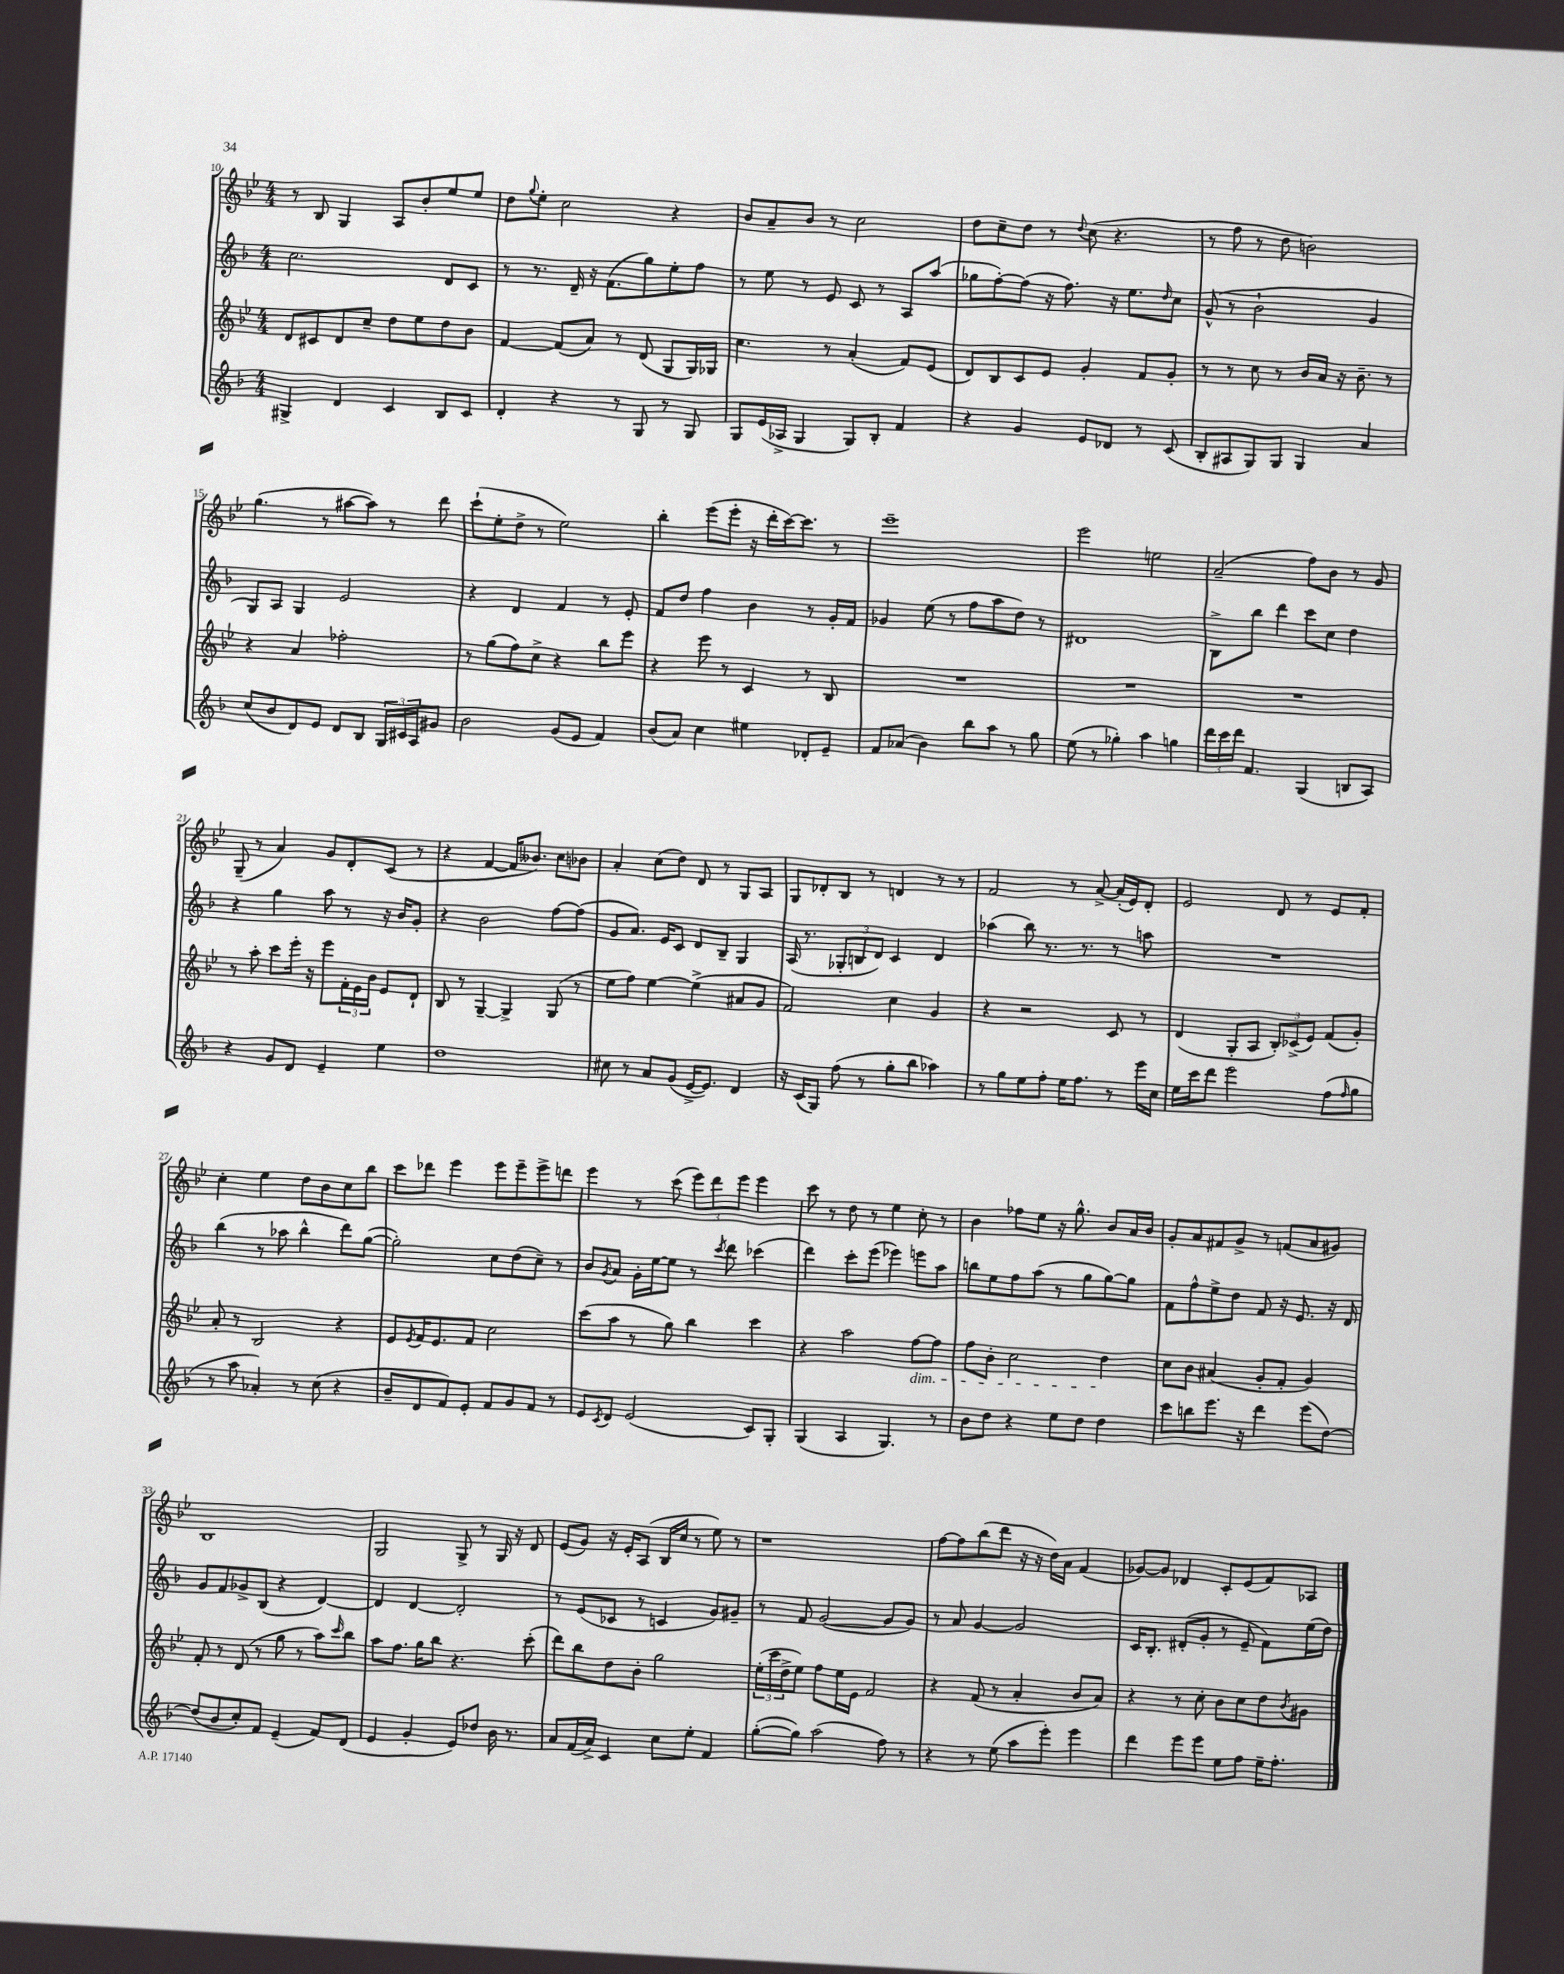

**kern	**kern	**kern	**kern
*staff4	*staff3	*staff2	*staff1
*clefG2	*clefG2	*clefG2	*clefG2
*k[b-]	*k[b-e-]	*k[b-]	*k[b-e-]
*M4/4	*M4/4	*M4/4	*M4/4
4G#^	8d	2.cc	8r
.	8c#	.	8B-
4d	8d	.	4G
.	8cc~	.	.
4c	8dd	.	8A
.	8ee-	.	8b-'
8B-	8dd	8d	8ee-
8c	8b-	8c	8ee-
=	=	=	=
4d'	[4f	8r	8dd
.	.	.	8qqgg
.	.	8.r	8ee-'
4r	(8f]	.	2cc
.	.	16d~	.
.	8a)	16r	.
.	.	(8.f	.
8r	8r	.	.
8G	(8d	8gg)	.
8r	8G	8ee'	4r
8G	16G)	8ff	.
.	16G-	.	.
=	=	=	=
8G	4.cc	8r	8b-
(16e	.	8ee	8a~
16A-^	.	.	.
4G	.	8r	8b-
.	8r	8e	8r
8G)	(4a'	8c	2cc
8B-'	.	8r	.
4f	8f)	8A	.
.	(8e-	(8aa	.
=	=	=	=
4r	8d)	8gg-	8dd
.	8B-	[8ff')	8cc~
4g	8c	(8ff]	8dd
.	8e-	16r	8r
.	.	8.ff)	.
.	.	.	8qqdd
8e	4g'	.	(8cc
8d-	.	16r	4.r
.	.	8.ee	.
8r	8f	.	.
.	.	16qqdd	.
(8c	8g'	8cc	.
=	=	=	=
8B-'	8r	(8g^^	8r
8A#	8r	8r	8ff
8G)	8cc	2b-`	8r
8G	8r	.	8dd
4G	16b-	.	2b)
.	16a	.	.
.	16r	.	.
.	8.b-~	.	.
4a	.	4g	.
.	8r	.	.
=	=	=	=
(8cc	4r	8G)	(4.gg
8b-	.	8A	.
8d)	4a	4G	.
8e	.	.	8r
8d	2ff-'	2e	[8aa#
8B-	.	.	8aa#])
24G	.	.	8r
24c#	.	.	.
24A	.	.	.
8g#	.	.	8ddd
=	=	=	=
2b-	8r	4r	(8ccc`
.	(8gg	.	8ee-'
.	8ff)	4d	8dd^
.	8cc^	.	8r
(8g	4r	4f	2ee-)
8e	.	.	.
4f)	8bb-	8r	.
.	8eee-	8e'	.
=	=	=	=
(8b-	4r	8f	4bb-'
8a)	.	8dd	.
4cc	8eee-	4ff	(8eee-
.	8r	.	8eee-'
4ee#	4c	4b-	16r
.	.	.	16ddd'
.	.	.	[16ccc)
.	.	.	8.ccc]
8d-'	8r	8r	.
8e~	8B-	16g'	8r
.	.	16f	.
=	=	=	=
8f	1r	4g-	1eee-~
(8a-	.	.	.
4b-)	.	(8ee	.
.	.	8r	.
8bb-	.	8ff	.
8aa	.	8aa	.
8r	.	8dd)	.
8gg	.	8r	.
=	=	=	=
(8ee	1r	1d#	2eee-
8r	.	.	.
4gg-')	.	.	.
4aa	.	.	2ee
4gg	.	.	.
=	=	=	=
24ddd	1r	8B-^	(2a~
24ccc	.	.	.
24ddd	.	.	.
4.f	.	8bb-	.
.	.	4ddd	.
(4G	.	8ccc	8ff)
.	.	8cc	8b-
8B	.	4dd	8r
8A)	.	.	8g
=	=	=	=
4r	8r	4r	(8G~
.	8aa'	.	8r
8g	8ccc	4gg	4a)
8d	16eee-'	.	.
.	16r	.	.
4e~	8eee-	8aa	8g
.	24f'	8r	8d'
.	24e-	.	.
.	24b-	.	.
4ee	8e-	16r	(8c
.	.	16b-	.
.	8d`	8g'	8r
=	=	=	=
1dd	8B-	4r	4r
.	8r	.	.
.	[4G~	2b-	[4f
.	4G^]	.	16f]
.	.	.	8.b--)
.	(8G	[8ff	8cc
.	8r	(8ff]	8b-
=	=	=	=
8cc#	8ee-	8g	4a'
8r	8ff)	8.a)	.
8a	[4ee-	.	(8cc
.	.	16e	.
(8g	.	8c	8dd)
[16e^	(4ee-^]	8d	8d
8.e])	.	.	.
.	.	8B-~	8r
4d	8a#	4G	8G
.	8g	.	8A
=	=	=	=
16r	2f)	(16A	8G
(16c	.	8.r	.
8G)	.	.	8d-'
(8ff	.	12G-'	8B-
.	.	12B	.
8r	.	.	8r
.	.	12d)	.
8gg'	4cc	4c	4d
8bb-	.	.	.
4aa-)	4g	4d	8r
.	.	.	8r
=	=	=	=
8r	4r	(4aa-	2f
8gg	.	.	.
8ee	2r	8bb-)	.
8ff'	.	8.r	.
16ee	.	.	8r
8.ff	.	8.r	.
.	.	.	[8a^
8r	8c	8r	(16a']
.	.	.	16e-)
16eee	8r	8aa	8d'
16cc	.	.	.
=	=	=	=
16ee	(4d	1r	2e-
16ccc	.	.	.
8ddd	.	.	.
2eee	8G'	.	.
.	8A	.	.
.	12B-')	.	8d
.	(12c-^	.	.
.	.	.	8r
.	12e-)	.	.
(8ff	(8f	.	8e-
16qqff	.	.	.
8gg	8g')	.	8f'
=	=	=	=
8r	8a'	(4bb-	4cc'
8aa	8r	.	.
4a-')	2B-	8r	4ee-
.	.	8aa-	.
8r	.	4bb-^^	8dd
(8cc	.	.	8b-
4r	4r	8ddd)	8cc
.	.	([8gg	8bb-
=	=	=	=
8b-~	8e-	2gg'])	8ccc
.	8qe-	.	.
8d	16f	.	8ddd-
.	8.e-	.	.
8f)	.	.	4eee-
8e'	8f	.	.
8f	2cc	8cc	8eee-
8g	.	(8dd	8eee-~
8f	.	8cc~)	8eee-^
8r	.	8r	8ddd
=	=	=	=
8e	(8ccc	8b-	4eee-
8qc	.	8qg	.
8d	8aa	8a	.
(2e	8r	16g'	8r
.	.	[16ee	.
.	8gg)	8ee]	(8ccc
.	4bb-	8r	12eee-)
.	.	.	12ddd
.	.	8qccc	.
.	.	8ddd	.
.	.	.	12eee-
8c)	4ccc	(4ccc-	4eee-
8G'	.	.	.
=	=	=	=
(4G	4r	4ddd)	8ccc
.	.	.	8r
4A	2aa	8ccc'	8dd
.	.	(8eee	8r
4.G)	.	4eee-)	4ee-
.	[8ff	8eee	8cc'
8r	8ff]	8aa	8r
=	=	=	=
8b-	8ff	8bb	4b-
8dd	8b-'	8ee	.
4r	2cc	8ff	8ff-
.	.	(8aa	8ee-
8ee	.	8r	16r
.	.	.	8.gg^^
8dd	.	8gg	.
4dd	4dd	[8gg)	8b-
.	.	8gg]	16a
.	.	.	16b-
=	=	=	=
8ccc	8cc	8f	8g'
8bb	8b-	8ff^^	8a
8.eee	(4a#	8ee^	8f#
.	.	8dd	8g^
16r	.	.	.
4ddd	8g'	8f	8r
.	8f'	16r	(8f
.	.	8.e	.
(8eee	4g)	.	8a
[8dd)	.	16r	8g#)
.	.	16d	.
=	=	=	=
(8dd]	8f'	8g	1B-
8b-	8r	8f	.
8cc')	(8d	8g-^	.
8f	8r	(8B-	.
(4e~	8gg	4r	.
.	8r	.	.
8f)	8aa)	[4d)	.
.	16qqccc	.	.
(8d	8bb-	.	.
=	=	=	=
4e	8aa	4d]	2G
.	8.ff	.	.
4g'	.	[4d	.
.	16gg	.	.
.	8bb-	.	.
8e)	4.r	2d']	8G^
8dd-	.	.	8r
16b-	.	.	16G
8.r	.	.	16r
.	(8ccc'	.	8d
=	=	=	=
8a	8ddd)	8r	(8e-
(16f	8bb-	(8e	8g)
16a^)	.	.	.
4c	8dd	8c-	16r
.	.	.	16e-'
.	8b-'	8r	(8A
8cc	2gg	4c	16B-
.	.	.	16cc
8ee'	.	.	8r
4f	.	8g)	8ee-)
.	.	8g#~	8r
=	=	=	=
([8gg'	(24ee-'	8r	1r
.	24ccc	.	.
.	24dd^	.	.
8gg])	8ee-)	8f	.
(2aa	8ff	([2g	.
.	16ee-	.	.
.	16e-	.	.
.	2f	.	.
8ff)	.	8g]	.
8r	.	8g)	.
=	=	=	=
4r	4r	8r	[8ff
.	.	8a	8ff]
8r	(8f	[4g	(8bb-
(8ee	8r	.	8ddd
8aa	4a'	2g]	16r
.	.	.	16r
8eee')	.	.	16dd)
.	.	.	16a
4eee	8b-	.	(4f
.	8a)	.	.
=	=	=	=
4ddd	4r	16c	[8g-)
.	.	8.B-'	.
.	.	.	8g-]
8eee	8r	(8d#'	4d-
8eee	8cc'	8g'	.
8ee	8b-	8r	8c'
8ff	8cc	8e~	(8e-
16ee~	8dd	8f)	8f)
8.ff'	.	.	.
.	8qb-	.	.
.	8g#	(16ee	8A-
.	.	16dd)	.
==	==	==	==
*-	*-	*-	*-
